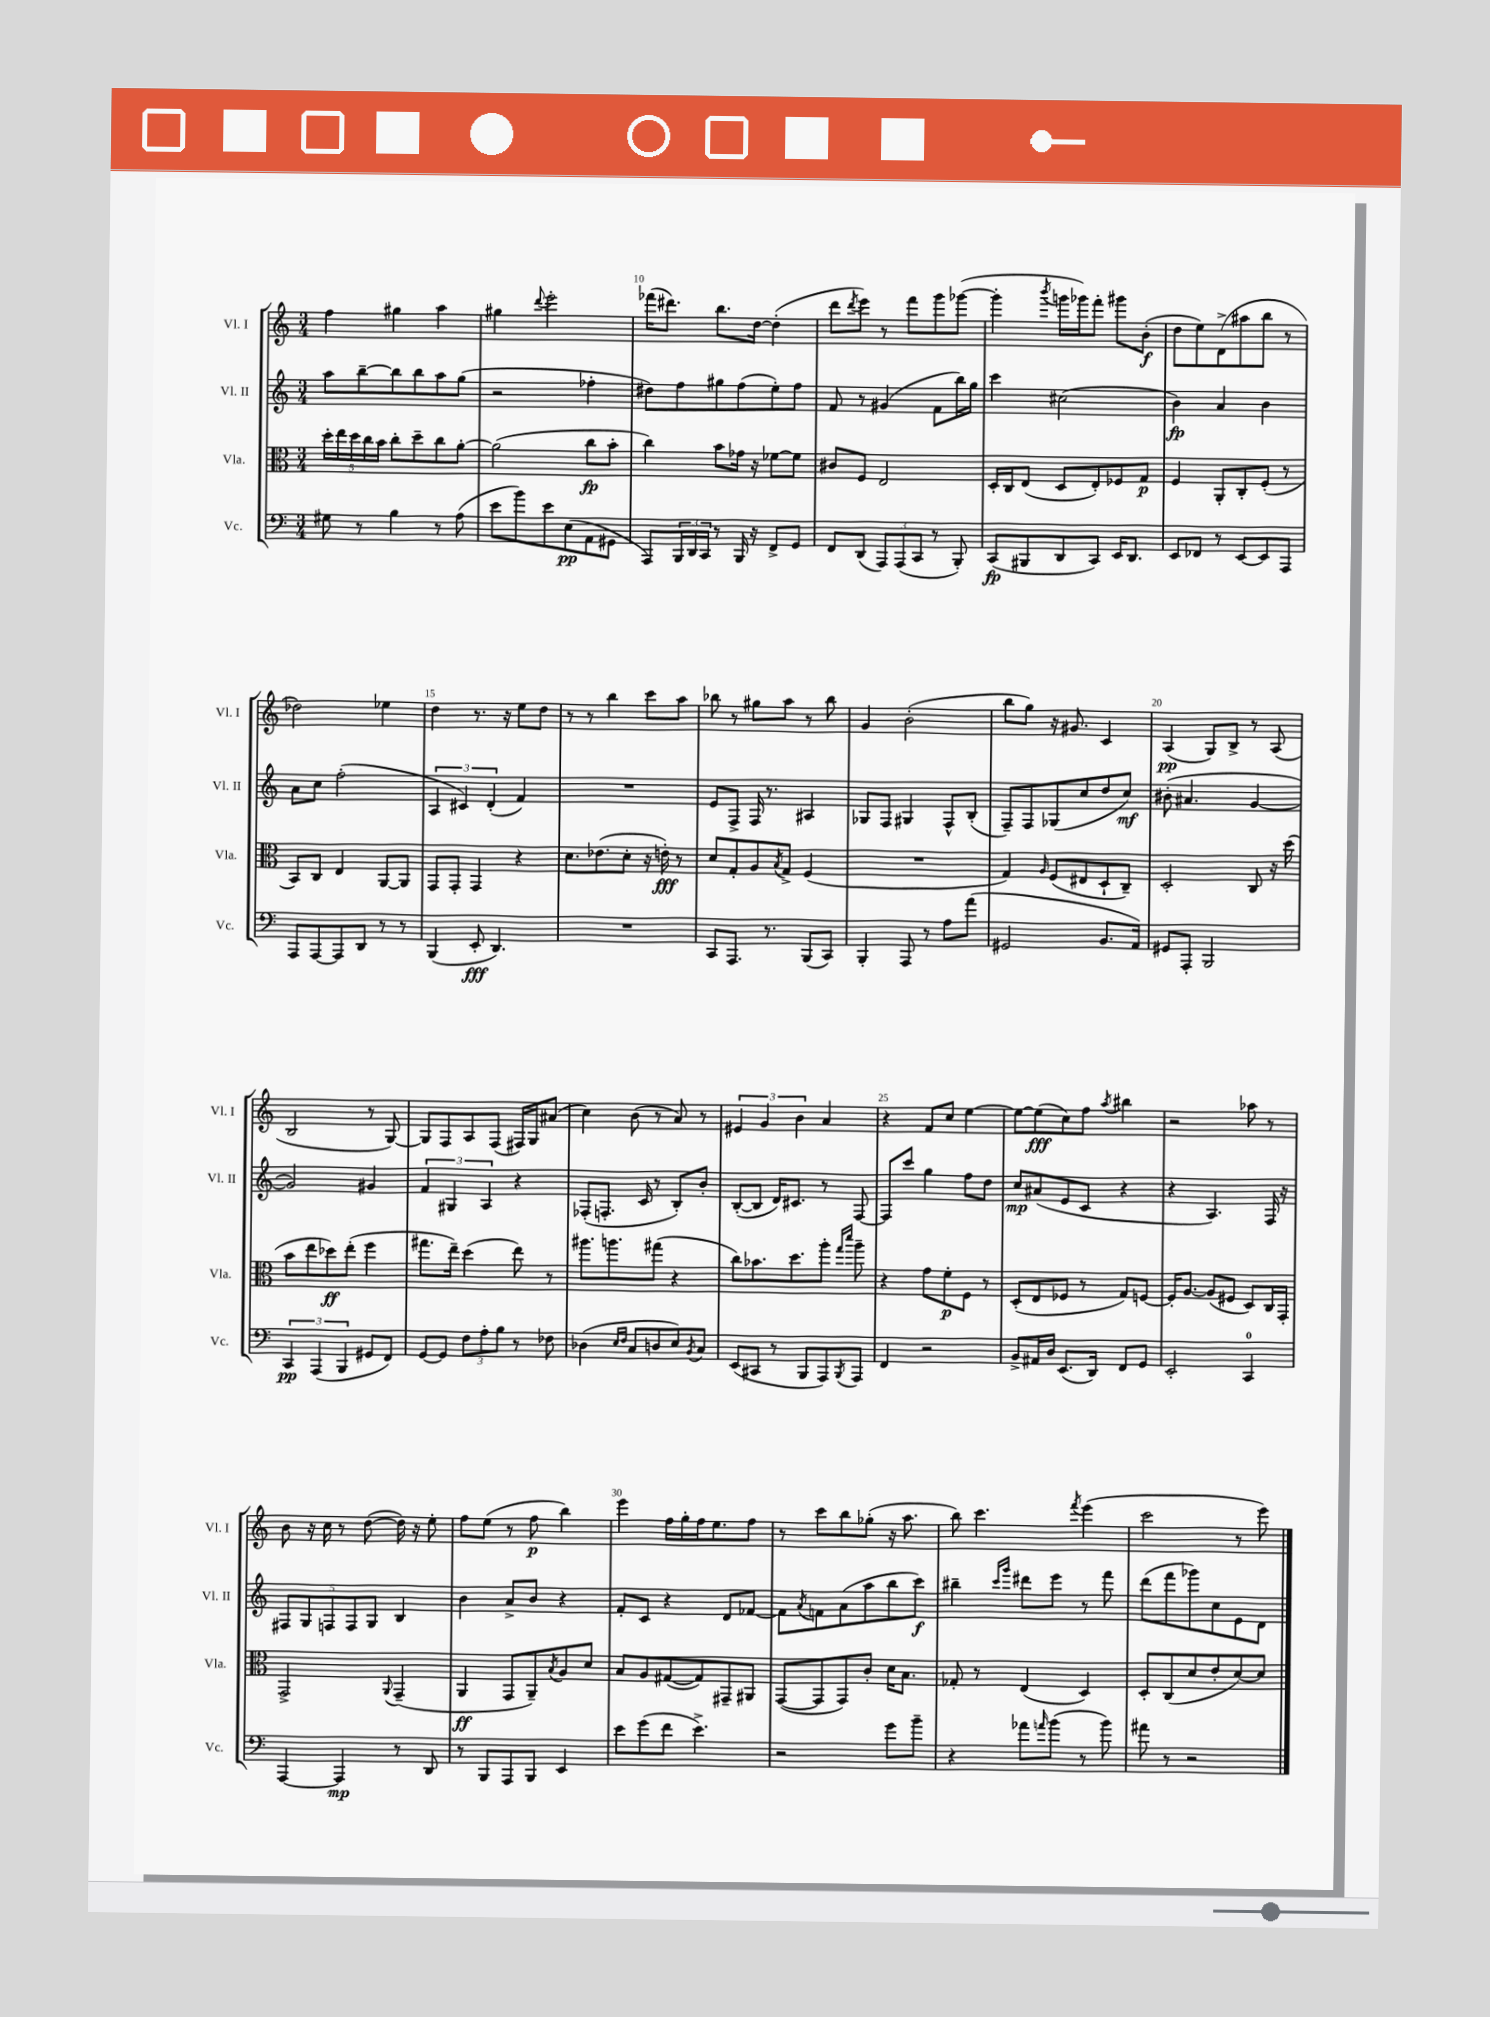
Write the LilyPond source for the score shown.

<<
\new StaffGroup <<
\new Staff = "s0" \with { instrumentName = "Vl. I" shortInstrumentName = "Vl. I" } {
    \clef treble \key c \major \numericTimeSignature \time 3/4
    f''4 gis''4 a''4 |
    gis''4 \appoggiatura { d'''8 } e'''2-. |
    fes'''16( dis'''8.) b''8. d''16~ d''4-.( |
    d'''8 \acciaccatura { d'''8 } e'''8) r8 f'''8 g'''8 ges'''8~( |
    ges'''4-. \acciaccatura { b'''8 } g'''16 ges'''16) f'''8-. gis'''8 b'8-.\f( |
    d''8 e''8) d'8->( ais''8 b''8 r8 |
    des''2) ees''4 |
    d''4 r8. r16 e''8 d''8 |
    r8 r8 b''4 c'''8 a''8 |
    bes''8 r8 gis''8 a''8 r8 bes''8 |
    g'4 b'2-.( |
    b''8 g''8) r16 gis'8. c'4 |
    a4\pp( g8) b8-> r8 a8( |
    b2 r8 g8~) |
    g8 f8 a8 f8( fis16) g16 ais'8( |
    c''4) b'8( r8 a'8) r8 |
    \tuplet 3/2 { eis'4 g'4 b'4 } a'4 |
    r4 f'8 c''8 e''4~ |
    e''8~ e''8\fff( c''8) f''8 \acciaccatura { a''8 } bis''4 |
    r2 aes''8 r8 |
    b'8 r16 c''16 r8 d''8~( d''16) r16 e''8-. |
    f''8 e''8( r8 f''8\p b''4) |
    e'''4 f''16 g''16-. f''16 e''8. f''8 |
    r8 c'''8 b''8 ges''8-.( r16 a''8. |
    b''8) c'''4. \acciaccatura { f'''8 } e'''4( |
    c'''2 r8 e'''8) \bar "|." |
}
\new Staff = "s1" \with { instrumentName = "Vl. II" shortInstrumentName = "Vl. II" } {
    \clef treble \key c \major \numericTimeSignature \time 3/4
    a''8 b''8~-- b''8 b''8 a''8 g''8( |
    r2 fes''4-. |
    dis''8) f''8 gis''8 f''8( e''8-.) f''8 |
    f'8 r8 gis'4( f'8 b''16) g''16 |
    c'''4 cis''2( |
    b'4\fp) a'4 b'4 |
    a'8 c''8 f''2-.( |
    \tuplet 3/2 { a4 cis'4) d'4-.( } f'4) |
    R2. |
    e'8 f8-> f16 r8. ais4 |
    ges8 f8 gis4 f8-^ b8-.( |
    f8--) f8 ges8( c''8 d''8 c''8\mf) |
    bis'8-.( ais'4. g'4~ |
    g'2) gis'4 |
    \tuplet 3/2 { f'4 gis4 a4 } r4 |
    fes8-.( f8.-. c'16 r8 b8-.) b'8-. |
    b8~-.( b8 d'16) cis'8. r8 f8~ |
    f8 c'''8 g''4 f''8 d''8 |
    c''8\mp ais'8( e'8 c'8 r4 |
    r4 a4.) f16 r16 |
    \tuplet 5/4 { fis8 g8 f8 f8 g8 } b4 |
    b'4 a'8-> b'8 r4 |
    f'8-. c'8 r4 d'8 fes'8~ |
    fes'8 \acciaccatura { a'8 } f'8 a'8( a''8 b''8 c'''8\f) |
    bis''4-- \grace { c'''16 g'''16 } dis'''8 e'''8 r8 f'''8 |
    d'''8( f'''8 ges'''8) c''8 e'8 d'8 \bar "|." |
}
\new Staff = "s2" \with { instrumentName = "Vla." shortInstrumentName = "Vla." } {
    \clef alto \key c \major \numericTimeSignature \time 3/4
    \tuplet 5/4 { d''16-. e''16 d''16 c''16 b'16 } c''8-. d''8-- c''8 a'8~-. |
    a'2( c''8\fp b'8-. |
    c''4) b'8 ges'16 r16 fes'8~ fes'8 |
    cis'8 f8 e2 |
    d16-. c16 e8( d8 e8-.) fes8 g8\p |
    f4 a,8-. c8-. f8-.( r8 |
    b,8) c8 e4 a,8~ a,8 |
    g,8 g,8-. g,4 r4 |
    d'8. ees'8.( d'8-. r16 e'16-.\fff) r8 |
    d'8 g8-. a8 \acciaccatura { b8 } g8-> f4( |
    R2. |
    g4) \grace { a16 } f8( eis8 d8-! c8--) |
    d2-. c8 r16 d''16( |
    b'8 e''8 des''8\ff) e''8-.( f''4 |
    gis''8. e''16--) d''4( e''8) r8 |
    ais''8. a''8. gis''8( r4 |
    c''8) bes'8. d''8. a''8-. \grace { g''16 d'''16 } a''8-- |
    r4 g'8 f'8-.\p f8 r8 |
    d8-.( e8 fes8 r8 g8) f8~ |
    f16-. a8.~ a8( fis8 d8) c16 g,16-. |
    g,2-> \appoggiatura { a,8 } g,4--( |
    a,4\ff g,8 a,8--) \acciaccatura { b8 } a8 d'8 |
    b8 a8 gis8~( gis8) gis,8-- ais,8 |
    g,8~( g,8 g,8) c'8-. d'16 b8. |
    ges8-. r8 e4( d4) |
    d8-. c8( d'8 e'8-. d'8~) d'8 \bar "|." |
}
\new Staff = "s3" \with { instrumentName = "Vc." shortInstrumentName = "Vc." } {
    \clef bass \key c \major \numericTimeSignature \time 3/4
    gis8 r8 b4 r8 a8( |
    e'8 b'8) e'8 e8\pp( a,8 gis,8 |
    a,,8) \tuplet 3/2 { b,,16 d,16 c,16 } r8 b,,16 r16 f,8-> g,8 |
    f,8 d,8( \tuplet 3/2 { a,,8) a,,8( c,8 } r8 b,,8-.) |
    c,8\fp( bis,,8 d,8 c,8) e,16 d,8. |
    e,8 fes,8 r8 e,8~ e,8 a,,8 |
    a,,8 a,,8~ a,,8 d,8 r8 r8 |
    b,,4( e,8-.\fff d,4.) |
    R2. |
    c,8 a,,8. r8. b,,8( c,8) |
    b,,4-. a,,8 r8 a8 a'8( |
    gis,2 b,8. a,16) |
    gis,8 a,,8-. b,,2 |
    \tuplet 3/2 { c,4\pp a,,4( b,,4 } gis,8 f,8) |
    g,8~ g,8 \tuplet 3/2 { f8 a8-. b8 } r8 fes8 |
    des4( \grace { e16 f16 } c8 d8 e8) \acciaccatura { b,8 } c8 |
    e,8( cis,8 r8 b,,8 a,,8) \acciaccatura { b,,8 } a,,8 |
    f,4 r2 |
    b,8-> ais,16 d16 e,8.( d,16) f,8 g,8 |
    e,2-. c,4-0 |
    a,,4~ a,,4\mp r8 d,8 |
    r8 b,,8 a,,8 b,,8 e,4 |
    e'8 g'8( f'8 e'4.->) |
    r2 g'8 b'8-- |
    r4 aes'8 \grace { a'16 } b'8( r8 b'8) |
    ais'8 r8 r2 \bar "|." |
}
>>
>>
\layout { \context { \Score currentBarNumber = #8 \override BarNumber.break-visibility = ##(#f #t #t) barNumberVisibility = #(every-nth-bar-number-visible 5) } }
